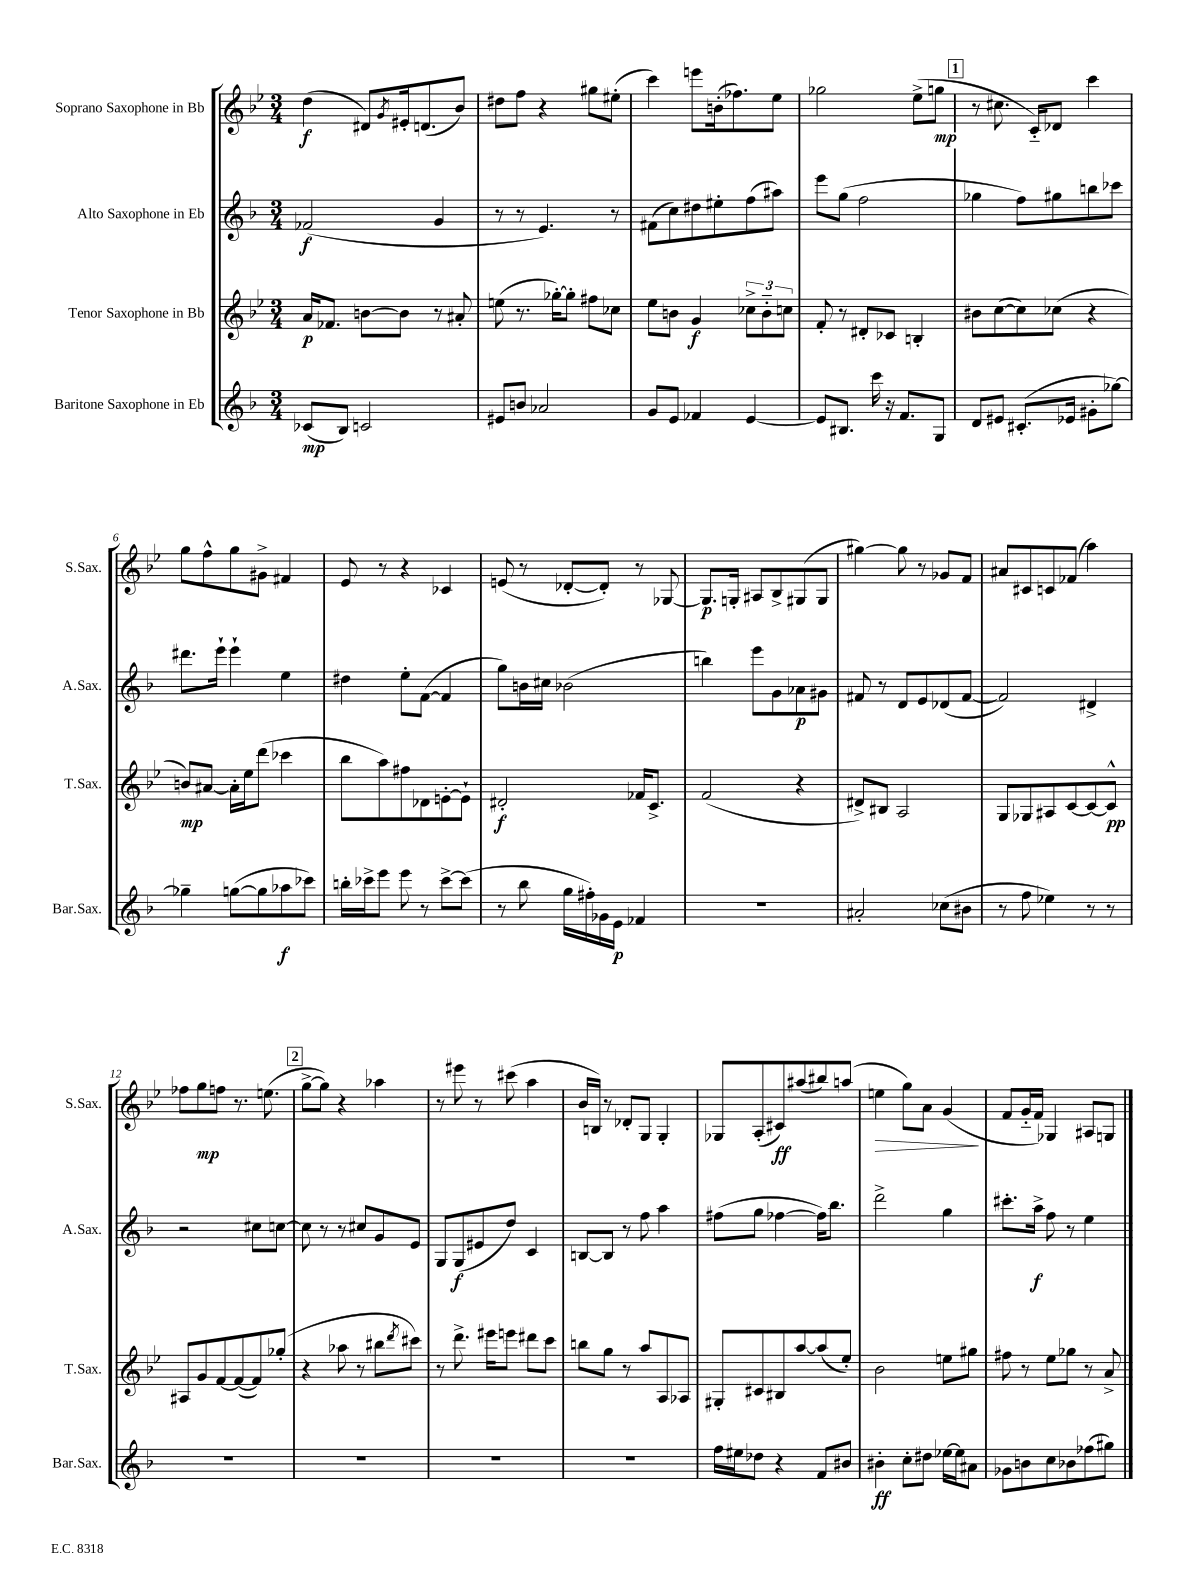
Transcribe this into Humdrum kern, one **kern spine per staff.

**kern	**kern	**kern	**kern
*staff4	*staff3	*staff2	*staff1
*clefG2	*clefG2	*clefG2	*clefG2
*k[b-]	*k[b-e-]	*k[b-]	*k[b-e-]
*M3/4	*M3/4	*M3/4	*M3/4
(8c-	16a	(2f-	(4dd
.	8.f-	.	.
8B-)	.	.	.
2c	[8b	.	8d#)
.	.	.	8qg
.	8b]	.	16e#'
.	.	.	(8.d
.	8r	4g	.
.	8a#'	.	8b-)
=	=	=	=
8e#	(8ee	8r	8dd#
8b	8.r	8r	8ff
2a-	.	4.e)	4r
.	[16gg-')	.	.
.	8gg-']	.	.
.	8ff#	.	8gg#
.	8cc-	8r	(8ee#'
=	=	=	=
8g	8ee-	(8f#	4ccc)
8e	8b	8cc)	.
4f-	4g	8dd#	8eee
.	.	8ee#'	(16b'
.	.	.	8.ff-)
[4e	12cc-^	(8ff	.
.	12b'~	.	.
.	.	8aa#)	8ee-
.	12cc	.	.
=	=	=	=
8e]	8f'	8eee	2gg-
8.B#	8r	(8gg	.
.	8d#'	2ff	.
16ccc	.	.	.
16r	8c-	.	.
8.f	.	.	.
.	4B'	.	(8ee-^
8G	.	.	8gg
=	=	=	=
8d	8b#	4gg-	8r
8e#	([8cc	.	8.cc#
(8.c#'	8cc])	8ff)	.
.	.	.	16c'~)
.	(8cc-	8gg#	8d-
16e-	.	.	.
8g#'	4r	8bb	4ccc
[8gg-)	.	8ccc-	.
=	=	=	=
4gg-~]	8b)	8.ddd#	8gg
.	[8a#	.	8ff^^
.	.	16eee`	.
([8gg	16a#']	4eee`	8gg
.	16ee-	.	.
8gg]	(8ddd	.	8g#^
8aa-	4ccc-	4ee	4f#
8ccc-)	.	.	.
=	=	=	=
16bb'	8bb-	4dd#	8e-
16ccc-^	.	.	.
8eee	8aa)	.	8r
8eee	8ff#	8ee'	4r
8r	8d-	([8f	.
[8ccc-^	[8e'	4f]	4c-
(8ccc-]	8e`]	.	.
=	=	=	=
8r	2d#'	8gg)	(8e
8bb-	.	16b	8r
.	.	16cc#	.
16gg	.	(2b-	[8d-'
16ff#')	.	.	.
16g-	.	.	8d-'])
16e	.	.	.
4f-	16f-	.	8r
.	8.c^	.	.
.	.	.	[8G-
=	=	=	=
2.r	(2f	4bb)	8.G-]
.	.	.	16G'
.	.	8eee	8A#
.	.	8g	8B-^
.	4r	8a-	(8G#
.	.	8g#	8G#
=	=	=	=
2a#'	8d#^)	8f#	[4gg#)
.	8B#	8r	.
.	2A	8d	8gg#]
.	.	8e	8r
(8cc-	.	(8d-	8g-
8b#	.	[8f#	8f
=	=	=	=
8r	8G	2f#])	8a#
8ff	8G-	.	8c#
4ee-)	8A#	.	8c
.	[8c	.	(8f-
8r	8c_	4d#^	4aa)
8r	8c^^]	.	.
=	=	=	=
2.r	8A#	2r	8ff-
.	8g	.	8gg
.	[8f	.	8ff
.	(8f_	.	8.r
.	8f])	8cc#	.
.	.	.	(8.ee
.	(8gg-'	[8cc	.
=	=	=	=
2.r	4r	8cc]	[8gg^
.	.	8r	8gg])
.	8aa-	8r	4r
.	8r	8cc#	.
.	8bb#	8g	4aa-
.	8qddd	.	.
.	8ccc#)	8e	.
=	=	=	=
2.r	8r	8G	8r
.	8.ddd^	(8G	8eee#
.	.	8e#	8r
.	16eee#	.	.
.	8eee	8dd)	(8ccc#
.	8ddd#	4c	4aa
.	8ccc	.	.
=	=	=	=
2.r	8bb	[8B	16b-
.	.	.	16B)
.	8gg	8B]	8r
.	8r	8r	8d-'
.	8aa	8ff	8G
.	8A	4aa	4G'
.	8A-	.	.
=	=	=	=
16ff	8G#'	(8ff#	8G-
16ee#	.	.	.
8dd-	8c#	8gg	(8A'
4r	8B#	[4ff-	8c#)
.	[8aa	.	(8aa#
8f	(8aa]	16ff-])	8bb#)
.	.	8.bb-	.
8b#	8ee-')	.	(8aa
=	=	=	=
4b#'	2b-	2ddd^	4ee
8cc'	.	.	8gg)
8dd#	.	.	8a
[16ee-	8ee	4gg	(4g
16ee-]	.	.	.
8a#	8gg#	.	.
=	=	=	=
8g-	8ff#	8.ccc#'	8f
8b	8r	.	16g'~
.	.	16aa^	16f)
8cc	8ee-	8ff	4G-
8b-	8gg-	8r	.
(8ff-	8r	4ee	8A#
8gg#)	8a^	.	8G
==	==	==	==
*-	*-	*-	*-
